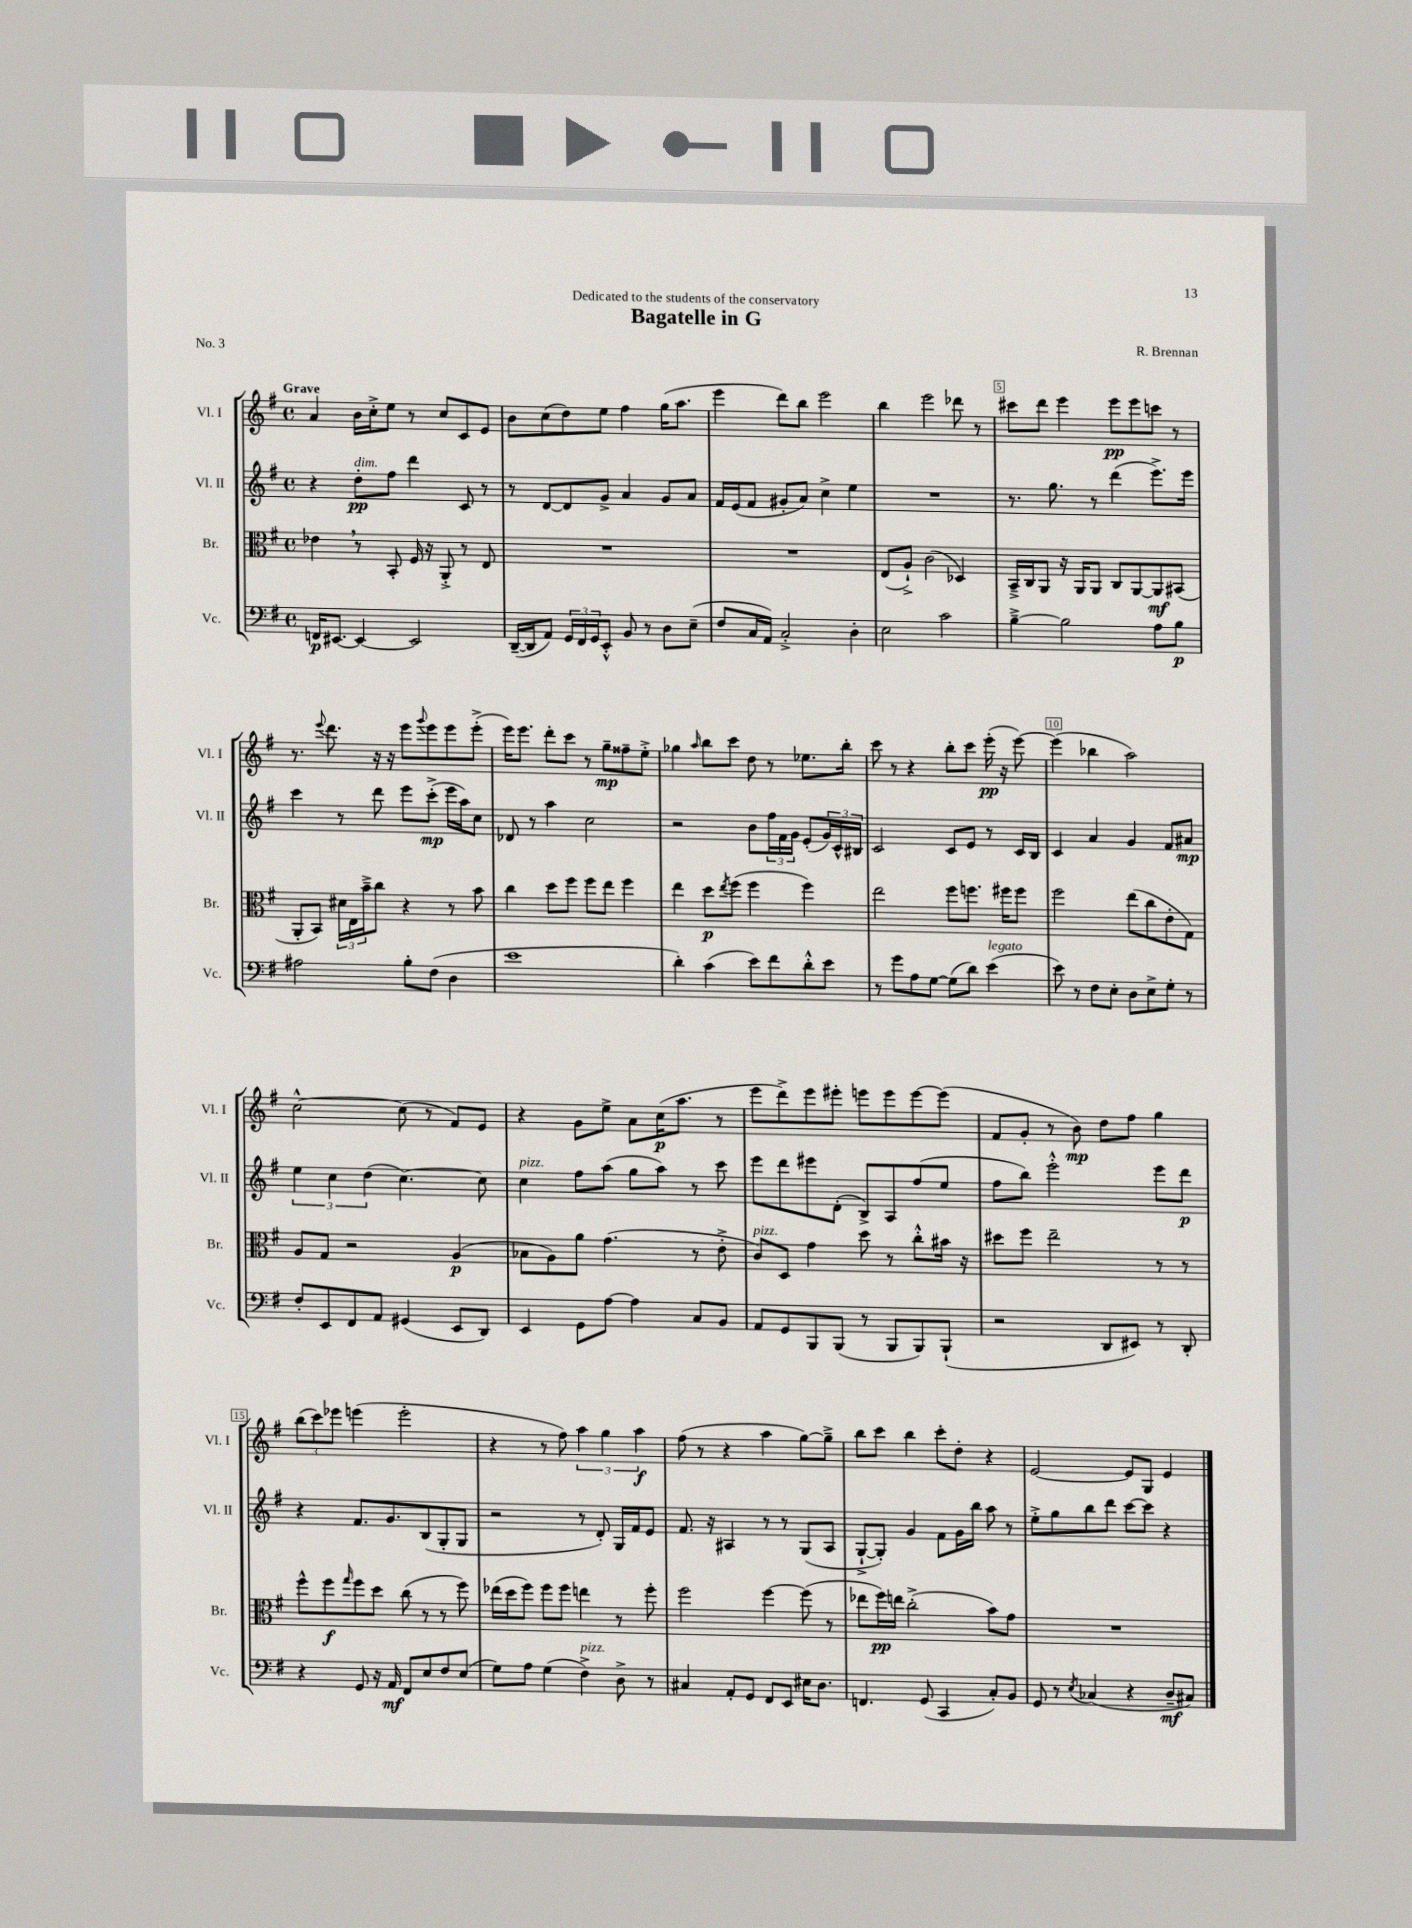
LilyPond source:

\header { title = "Bagatelle in G" composer = "R. Brennan" dedication = "Dedicated to the students of the conservatory" piece = "No. 3" }
<<
\new StaffGroup <<
\new Staff = "s0" \with { instrumentName = "Vl. I" shortInstrumentName = "Vl. I" } {
    \clef treble \key g \major \defaultTimeSignature \time 4/4 \tempo "Grave"
    a'4 b'16 c''16-.-> e''8 r8 c''8 c'8 e'8 |
    b'8 c''8( d''8) e''8 fis''4 g''16( a''8. |
    e'''4 d'''8) b''8 e'''2 |
    b''4 e'''2 des'''8 r8 |
    cis'''8 d'''8 e'''4 e'''8\pp e'''8 c'''8 r8 |
    r8. \appoggiatura { e'''8 } d'''8. r16 r16 e'''8 \appoggiatura { g'''8 } e'''8 e'''8 e'''8-.->( |
    e'''16) e'''8. d'''8-. c'''8 r8 g''8--\mp fisis''8-- e''8-.-> |
    ges''4 \grace { a''16 } b''8 c'''8 d''8 r8 ees''8. b''16-. |
    c'''8 r8 r4 b''8-. c'''8 e'''16-.\pp( r16 e'''8~) |
    e'''4( bes''4 a''2) |
    c''2~-^ c''8( r8 fis'8) e'8 |
    r4 g'8 e''8-> a'8 c''16\p( a''8. r8 |
    e'''8 d'''8->) e'''8 eis'''8-. e'''8 e'''8 e'''8~ e'''8( |
    fis'8 g'8-. r8 b'8\mp) d''8 fis''8 g''4 |
    \tuplet 3/2 { b''8( c'''8) ees'''8 } e'''4( e'''2-. |
    r4 r8 fis''8) \tuplet 3/2 { a''4 g''4 a''4\f } |
    fis''8( r8 r4 a''4 g''8~) g''8---> |
    b''8 c'''8 b''4 c'''8-. d''8-. r4 |
    e'2~ e'8 g8 e'4 \bar "|." |
}
\new Staff = "s1" \with { instrumentName = "Vl. II" shortInstrumentName = "Vl. II" } {
    \clef treble \key g \major \defaultTimeSignature \time 4/4
    r4 d''8-.\pp^\markup { \italic "dim." } fis''8 d'''4 c'8 r8 |
    r8 d'8~ d'8 g'8-> a'4 g'8 a'8 |
    fis'16 e'16( fis'8 gis'8-. a'8) c''4-> e''4 |
    R1 |
    r8. g''8. r8 d'''4( e'''8.->) e'''16 |
    c'''4 r8 d'''8 e'''8 c'''8-.->\mp( e'''16 a''16) c''8 |
    des'8 r8 a''4 c''2 |
    r2 b'8 \tuplet 3/2 { fis''16 fis'16 g'16 } e'8-.( \tuplet 3/2 { g'16) c'16-^ bis16 } |
    c'2 c'8 e'8 r8 c'16 b16 |
    c'4 a'4 g'4 fis'8 ais'8\mp |
    \tuplet 3/2 { e''4 c''4 d''4( } c''4.~) c''8 |
    c''4^\markup { \italic "pizz." } fis''8 a''8( g''8 a''8) r8 c'''8 |
    e'''8 d'''8 eis'''8 d'8-.( b8->) a8 fis''8( e''8 |
    fis''8 b''8) e'''2-.-^ e'''8 d'''8\p |
    r4 fis'8. g'8. b8( g8-. g8 |
    r2 r8 d'8-.) g16 fis'16 e'8 |
    fis'8. r16 ais4 r8 r8 g8( ais8 |
    g8~-!-> g8-.) g'4 fis'8 g'16 b''16 a''8 r8 |
    e''8-.-> g''8 b''8 d'''8 c'''8~ c'''8 r4 \bar "|." |
}
\new Staff = "s2" \with { instrumentName = "Br." shortInstrumentName = "Br." } {
    \clef alto \key g \major \defaultTimeSignature \time 4/4
    ees'4 \breathe r8 b,8-. fis16 r16 a,8-.-> r8 e8 |
    R1 |
    R1 |
    e8( a8-!->) c'2( des4) |
    b,16---> c16 a,8 r16 a,16 a,8 c8 a,8~ a,8\mf bis,8( |
    a,8-. b,8) \tuplet 3/2 { dis'16 e16 b'16---> } c''8 r4 r8 b'8 |
    c''4 d''8 fis''8 fis''8 e''8 fis''4 |
    e''4 d''8\p \acciaccatura { e''8 } fis''8( fis''4 fis''4) |
    e''2 fis''8 f''8. fis''16 fis''8 |
    fis''2 e''8( c''8 e'8-. g8) |
    a8 g8 r2 a4\p( |
    bes8 a8) a'8 g'4.( r8 e'8-.-> |
    c'8^\markup { \italic "pizz." }) d8 g'4 d''8 r8 c''8-.-^ bis'16 r16 |
    dis''8 fis''8 e''2-- r8 r8 |
    fis''8-^ fis''8\f \grace { g''16 } fis''8 d''8 c''8( r8 r8 fis''8) |
    ees''16( d''16 fis''8) fis''8 fis''8 e''4 r8 fis''8-. |
    fis''2 fis''4~ fis''8( r8 |
    ees''8 fis''16\pp) e''16 c''2-.->( b'8) g'8 |
    R1 \bar "|." |
}
\new Staff = "s3" \with { instrumentName = "Vc." shortInstrumentName = "Vc." } {
    \clef bass \key g \major \defaultTimeSignature \time 4/4
    f,16\p eis,8.~ eis,4~ eis,2 |
    d,16~--( d,16 a,8) \tuplet 3/2 { g,16 fis,16 g,16 } e,8-.-^ b,8 r8 d8 e8--( |
    fis8 c16 a,16) c2-.-> d4-. |
    e2 c'2 |
    b4~---> b2 a8 b8\p |
    ais2 b8-. fis8( d4 |
    e'1 |
    d'4-.) c'4( e'8) fis'8 d'8-.-^ e'8 |
    r8 g'8 a8 g8~ g8( d'8) e'4^\markup { \italic "legato" }( |
    e'8) r8 fis8 e8-. d8 e8-> g8-. r8 |
    fis8-. e,8 fis,8 a,8 gis,4( e,8 d,8) |
    e,4 g,8 a8~ a4 c8 b,8 |
    a,8 g,8 b,,8 b,,8( r8 b,,8 b,,8) b,,8-!( |
    r2 d,8 eis,8) r8 d,8-. |
    r4 g,8 r16 a,16\mf fis,8 e8 fis8 e8( |
    g8) a8 g4( fis4->^\markup { \italic "pizz." }) d8-> r8 |
    cis4 a,8-. g,8 fis,8 e,8 eis16 d8. |
    f,4. g,8( c,4 c8-.) b,8 |
    g,8 r8 \acciaccatura { e8 } ces4( r4 d8--\mf cis8) \bar "|." |
}
>>
>>
\layout { \context { \Score \override BarNumber.break-visibility = ##(#f #t #t) barNumberVisibility = #(every-nth-bar-number-visible 5) \override BarNumber.stencil = #(make-stencil-boxer 0.1 0.3 ly:text-interface::print) } }
